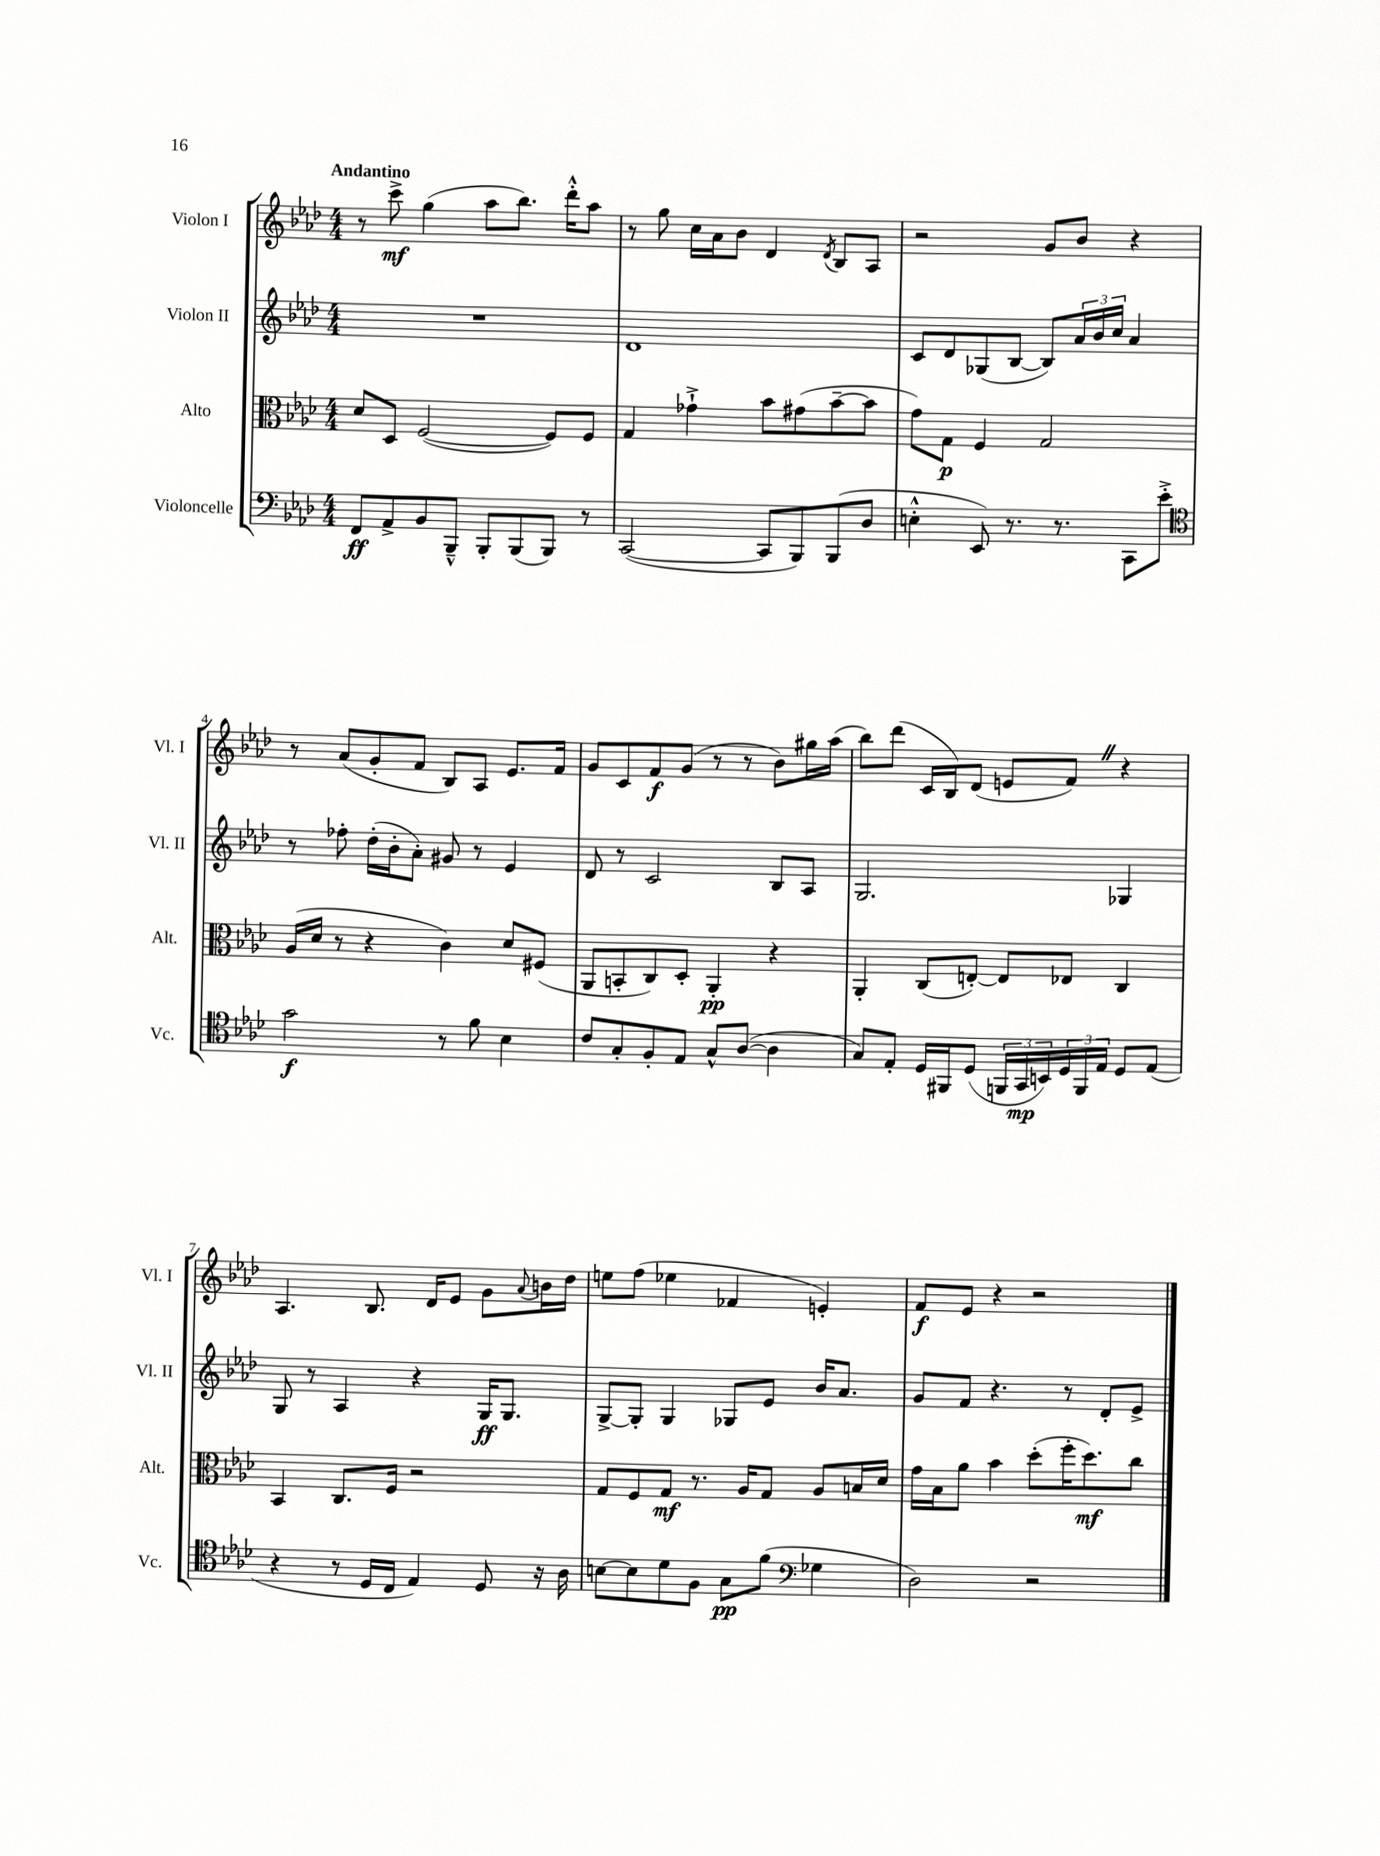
<<
\new StaffGroup <<
\new Staff = "s0" \with { instrumentName = "Violon I" shortInstrumentName = "Vl. I" } {
    \clef treble \key aes \major \numericTimeSignature \time 4/4 \tempo "Andantino"
    r8 c'''8->\mf g''4( aes''8 bes''8.) des'''16-.-^ aes''8 |
    r8 g''8 c''16 aes'16 bes'8 des'4 \acciaccatura { des'8 } bes8 aes8 |
    r2 g'8 bes'8 r4 |
    r8 aes'8( g'8-. f'8 bes8) aes8 ees'8. f'16 |
    g'8 c'8 f'8\f g'8( r8 r8 bes'8) gis''16 aes''16( |
    bes''8) des'''8( c'16 bes16) des'8( e'8 f'8) \once \override BreathingSign.text = \markup { \musicglyph "scripts.caesura.straight" } \breathe r4 |
    aes4. bes8. des'16 ees'8 g'8 \appoggiatura { aes'8 } b'16 des''16 |
    e''8 f''8( ees''4 fes'4 e'4-.) |
    f'8\f ees'8 r4 r2 \bar "|." |
}
\new Staff = "s1" \with { instrumentName = "Violon II" shortInstrumentName = "Vl. II" } {
    \clef treble \key aes \major \numericTimeSignature \time 4/4
    R1 |
    des'1 |
    c'8 des'8 ges8( bes8~ bes8) \tuplet 3/2 { aes'16 bes'16 c''16 } aes'4 |
    r8 fes''8-. des''16-.( bes'16-. aes'8-.) gis'8 r8 ees'4 |
    des'8 r8 c'2 bes8 aes8 |
    g2. ges4 |
    g8 r8 aes4 r4 g16\ff g8. |
    g8~-> g8-. g4 ges8 ees'8 bes'16 aes'8. |
    g'8 f'8 r4. r8 des'8-. ees'8-> \bar "|." |
}
\new Staff = "s2" \with { instrumentName = "Alto" shortInstrumentName = "Alt." } {
    \clef alto \key aes \major \numericTimeSignature \time 4/4
    des'8 des8 f2~( f8) f8 |
    g4 ges'4-!-> bes'8 gis'8( bes'8~-- bes'8 |
    g'8) g8\p f4 g2 |
    aes16( des'16 r8 r4 c'4) des'8 fis8( |
    aes,8 b,8-. c8) des8-. aes,4-.\pp r4 |
    aes,4-. c8( e8~-.) e8 ees8 c4 |
    bes,4 c8. f16 r2 |
    g8 f8 g8\mf r8. aes16 g8 aes8 b16 des'16 |
    g'16 bes16 aes'8 bes'4 des''8-.( f''16-. des''8.\mf) c''8 \bar "|." |
}
\new Staff = "s3" \with { instrumentName = "Violoncelle" shortInstrumentName = "Vc." } {
    \clef bass \key aes \major \numericTimeSignature \time 4/4
    f,8\ff aes,8-> bes,8 bes,,8---^ bes,,8-. bes,,8( bes,,8) r8 |
    c,2~( c,8 bes,,8) bes,,8( des8 |
    e4-.-^ ees,8) r8. r8. c,8 ees'8-.-> |
    \clef tenor g'2\f r8 f'8 bes4 |
    c'8 g8-. f8-. ees8 g8-^ aes8~( aes4 |
    g8) ees8-. des16 fis,16 des8( \tuplet 3/2 { f,16 g,16\mp b,16) } \tuplet 3/2 { des16 f,16 ees16 } des8 ees8( |
    r4 r8 des16 c16 ees4) des8 r16 aes16 |
    b8~ b8 des'8 f8 g8\pp f'8( \clef bass ges4 |
    des2) r2 \bar "|." |
}
>>
>>
